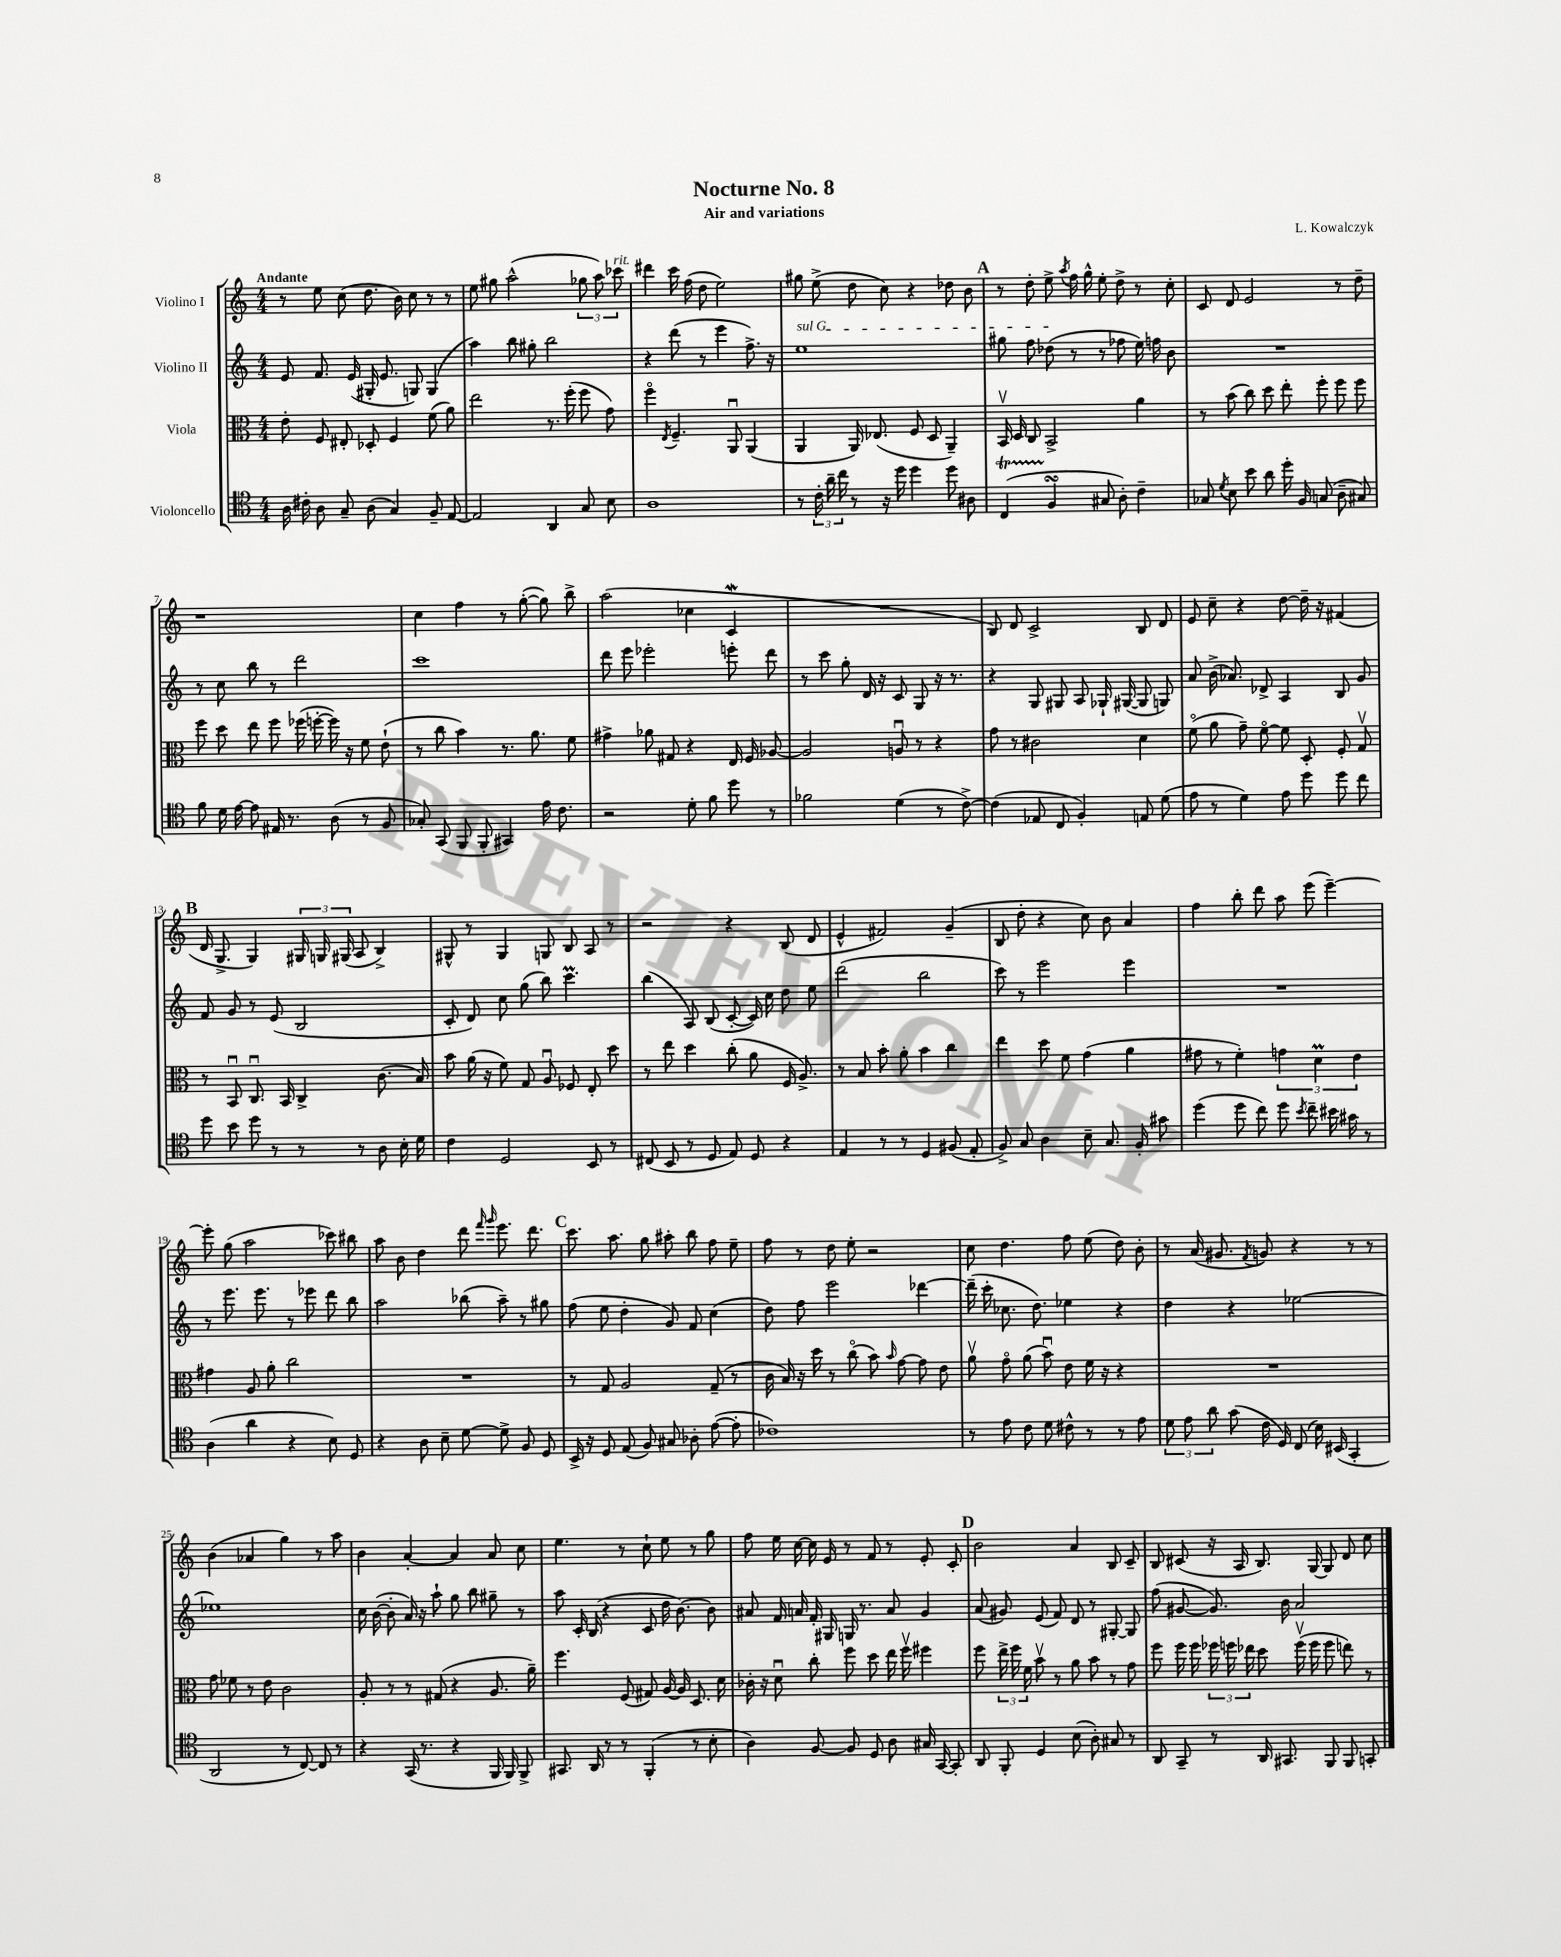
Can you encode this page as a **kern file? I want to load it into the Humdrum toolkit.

**kern	**kern	**kern	**kern
*part4	*part3	*part2	*part1
*staff4	*staff3	*staff2	*staff1
*I"Violoncello	*I"Viola	*I"Violino II	*I"Violino I
*clefC4	*clefC3	*clefG2	*clefG2
*k[]	*k[]	*k[]	*k[]
*M4/4	*M4/4	*M4/4	*M4/4
=1	=1	=1	=1
!	!	!	!LO:TX:a:B:t=Andante
16A\	8e'\	8e/	8r
16c#X'\	.	.	.
8A\	8F/	8.f/	8ee\
8G~/	8E#X'/	.	(8cc\
.	.	(16e/	.
(8A\	8D-X'/	16G#X'/	8.dd\
.	.	8.e/	.
4G/)	4F/	.	.
.	.	.	16b\)
.	.	8Gn/)	8cc\
8F~/	(8f\	(4G/	8r
[8E/	8a\)	.	8r
=2	=2	=2	=2
2E/]	2ee\	4aa\)	8ee\
.	.	.	8gg#X\
.	.	8bb\	(2aa^^\
.	.	8gg#X'\	.
4AA/	8.r	2bb\	.
.	(16ff'\	.	.
8G/	8ff\	.	12gg-X\
.	.	.	12aa\)
8B\	8g\)	.	.
!	!	!	!LO:TX:a:i:t=rit.
.	.	.	12ccc-X\
=3	=3	=3	=3
1A	4ff\	4r	4ddd#X\
.	8qE/	.	.
.	4.F~/	(8ddd\	16ccc\
.	.	.	(16ff\
.	.	8r	8dd\
.	.	4eee\	2ee\)
.	8AAu/	.	.
.	(4AA/	8.ff^\)	.
.	.	16r	.
=4	=4	=4	=4
!	!	!LO:TX:a:i:t=sul G	!
8r	4AA/	1ee	8gg#X\
24c'\	.	.	(8ee^\
24a~\	.	.	.
24cc\	.	.	.
8r	16AA/)	.	8dd\
.	(8.E-X/	.	.
16r	.	.	8cc\)
16dd\	.	.	.
4dd\	8F/	.	4r
.	8D/	.	.
8dd\	4AA~/)	.	8dd-X\
8A#X\	.	.	8b\
!!LO:REH:place=s1:t=A
=5	=5	=5	=5
(4CT/	16BBv/	8gg#X\	8r
.	16D/	.	.
.	8C/	8ff\	8dd'\
4FsSSs/	2BB^/	(8dd-X\	8ee^\
.	.	.	8qaa/
.	.	8r	16ff\
.	.	.	16gg^^\
8G#X/	.	8r	8ee'\
8A'\)	.	8ff-X\	8dd^\
4c~\	4a\	16ee\)	8r
.	.	16ffn\	.
.	.	8b\	8cc'\
=6	=6	=6	=6
8G-X/	8r	1r	8c/
8qd/	.	.	.
8B\	(8b\	.	8d/
8b\	8cc\)	.	2e/
8a\	8dd\	.	.
16dd'\	8ee'\	.	.
16F/	.	.	.
(8Gn/	8ff'\	.	.
8A~\	8ff\	.	8r
8G#X/)	8ff\	.	8dd~\
!!LO:LB:g=z
=7	=7	=7	=7
8f\	8ff\	8r	1r
16d\	8dd\	8cc\	.
[16e\	.	.	.
8e\]	8ee\	8bb\	.
16E#X/	8ff\	8r	.
8.r	.	.	.
.	(16ff-X\	2ddd\	.
.	[16ffn'\	.	.
(8A\	16ff\])	.	.
.	16r	.	.
8r	8f\	.	.
8F/	(8e`\	.	.
=8	=8	=8	=8
8G-X'/)	8r	1ccc	4cc\
(8GG/	8cc\	.	.
8FF/	4b\)	.	4ff\
8FF'/	.	.	.
4GG#X/)	8.r	.	8r
.	.	.	([8gg'\
.	8.a\	.	.
16e\	.	.	8gg\])
8.c\	.	.	.
.	8f\	.	8bb^\
=9	=9	=9	=9
2r	4g#X^\	8ddd\	(2aa\
.	.	8eee\	.
.	8a-X\	2eee-X'\	.
.	8G#X/	.	.
8d'\	4r	.	4cc-X\
8f\	.	.	.
8dd\	16E/	8eeen'\	4cw/
.	16F/	.	.
8r	[8A-X/	8ddd\	.
=10	=10	=10	=10
2f-X\	2A-/]	8r	1r
.	.	8ccc\	.
.	.	8gg'\	.
.	.	16d/	.
.	.	16r	.
(4d\	8Anu/	8c/	.
.	8r	8G/	.
8r	4r	16r	.
.	.	8.r	.
[8c^\)	.	.	.
=11	=11	=11	=11
(4c\]	8g\	4r	8B/)
.	8r	.	8d/
8E-X/	2c#X\	8G/	2c^/
8C/	.	8G#X/	.
4F'/)	.	8A/	.
.	.	16G-X`/	.
.	.	([16G#X/	.
8En/	4d\	8G#/]	8B/
(8d\	.	8Gn/)	8d/
=12	=12	=12	=12
8e\	(8f\	8a/	8e/
8r	8a\	(16b^\	8cc~\
.	.	8.a-X/)	.
4d\)	8g~\)	.	4r
.	[8f\	8d-X^/	.
8e\	8f\]	4A/	[8dd\
8dd\	8D'/	.	16dd~\]
.	.	.	16r
8dd\	8F'/	8B/	(4f#X/
8cc\	8Gv/	8g/	.
!!LO:LB:g=z
!!LO:REH:place=s1:t=B
=13	=13	=13	=13
8dd\	8r	8f/	16d/
.	.	.	8.G^/
8b\	8BBu/	8g/	.
8dd\	8.Cu/	8r	4G/)
8r	.	(8e/	.
.	16BB/	.	.
8r	4C^/	2B/	24G#X/
.	.	.	24Gn/
.	.	.	(24G#X/
8r	.	.	8A/
8A\	(8.c\	.	4B^/)
16B'\	.	.	.
16d\	16B/)	.	.
=14	=14	=14	=14
4c\	8b\	8c'/	8G#X^^/
.	(16a\	8d/)	8r
.	16r	.	.
2D/	8f\)	8cc\	4G#/
.	8G/	(8gg\	.
.	8Au/	8bb\)	8Gn/
.	8F-X/	4.cccM\	8B/
8BB/	8E'/	.	8A/
8r	8dd\	.	8r
=15	=15	=15	=15
(8C#X/	8r	(4bb\	2r
8BB/	8ee\	.	.
8r	4dd\	8A/)	.
8D/	.	(8B/	.
8E/)	(8cc'\	[8c'/	4r
8D/	8a\	16c/])	.
.	.	16cc\	.
4r	16F/	8dd\	(8B/
.	8.A^/)	.	.
.	.	8ee\	8d/
=16	=16	=16	=16
4E/	8r	(2ddd\	4e^^/
.	8B/	.	.
8r	8b'\	.	2f#X/)
8r	8a'\	.	.
4D/	4b\	2bb\	.
(8F#X/	4cc\	.	(4g~/
8E'/	.	.	.
=17	=17	=17	=17
8F^/)	4ee\	8ccc\)	8B/
8G/	.	8r	8dd'\
4A\	8dd\	2eee\	4r
.	8f\	.	.
8B~\	(4g\	.	8cc\)
8.G/	.	.	8b\
.	4a\	4eee\	4a/
16F'/	.	.	.
8g#X\	.	.	.
=18	=18	=18	=18
(4dd\	8g#X\	1r	4ff\
.	8r	.	.
8dd\	4f'\)	.	8bb'\
8cc\)	.	.	8ddd\
8dd\	6gn\	.	8aa\
8qb/	.	.	.
8cc~\	.	.	(8eee\
.	6dM\	.	.
16b#X\	.	.	[4eee~\)
16g#X\	.	.	.
.	6e\	.	.
8r	.	.	.
!!LO:LB:g=z
=19	=19	=19	=19
(4A\	4g#X\	8r	8eee'\]
.	.	8.eee\	(8gg\
4a\	8A/	.	2aa\
.	.	8.eee\	.
.	8a'\	.	.
4r	2cc\	8r	.
.	.	8eee-X\	.
8B\)	.	8ddd\	8ccc-X\)
8D/	.	8bb\	8bb#X\
=20	=20	=20	=20
4r	1r	2aa\	8aa\
.	.	.	8b\
8A\	.	.	4dd\
8B~\	.	.	.
[8d\	.	(8bb-X\	8ddd\
.	.	.	16qqfff/
.	.	.	16qqggg/
8d^\]	.	8aa~\)	8.eee\
8F/	.	8r	.
.	.	.	8.ddd\
8D/	.	8gg#X\	.
!!LO:REH:place=s1:t=C
=21	=21	=21	=21
16BB^/	8r	(8ff\	8.ccc\
16r	.	.	.
8D/	8G/	8ee\	.
.	.	.	8.aa\
(8E/	2A/	4dd'\	.
8F/)	.	.	8gg\
8G#X/	.	8g/)	8aa#X'\
8A-X'\	.	8f/	8bb\
([8e\	(8G~/	(4cc\	8ff\
8e'\]	8r	.	8ee~\
=22	=22	=22	=22
1c-X)	16c\	8dd\)	8ff\
.	16B/)	.	.
.	16r	8ff\	8r
.	16dd\	.	.
.	8r	2eee\	8dd\
.	(8cc\	.	8ee'\
.	8b\)	.	2r
.	16qqb/	.	.
.	[8g\	.	.
.	8g\]	[4ddd-X\	.
.	8e\	.	.
=23	=23	=23	=23
8r	8av\	(16ddd-~\]	8cc\
.	.	16ccc'\	.
8e\	8g\	8.cc-X\	4.dd\
8c\	(8a\	.	.
.	.	8.dd\)	.
8d\	8bu\)	.	.
8c#X^^\	8e\	4ee-X\	8ff\
8r	16f\	.	(8ee\
.	16r	.	.
8r	4r	4r	8dd\)
8e\	.	.	8b'\
=24	=24	=24	=24
12d\	1r	4dd\	8r
12e\	.	.	.
.	.	.	(16a/
12a\	.	.	.
.	.	.	8.g#X/
(8g\	.	4r	.
.	.	.	8qf/
16c\	.	.	8gn/)
16D/)	.	.	.
(8C/	.	[2ee-X\	4r
16B\)	.	.	.
(16BB#X/	.	.	.
4GG'/	.	.	8r
.	.	.	8r
!!LO:LB:g=z
=25	=25	=25	=25
2AA/	8g\	1ee-X]	(4b\
.	8f-X\	.	.
.	8r	.	4a-X/
.	8e\	.	.
8r	2c\	.	4gg\)
[8C/)	.	.	.
8C/]	.	.	8r
8r	.	.	8aa\
=26	=26	=26	=26
4r	8A'/	16cc\	4b\
.	.	([16b\	.
.	8r	8b'\]	.
(16GG/	8r	16a/)	[4a'/
8.r	.	16r	.
.	(8G#X/	8aa`\	.
4r	4r	8gg\	4a/]
.	.	8bb\	.
16FF/	8.A/	8gg#X~\	8a/
16FF/)	.	.	.
8FF^/	.	8r	8cc\
.	16a~\)	.	.
=27	=27	=27	=27
8.GG#X/	4.ff\	8aa\	4.ee\
.	.	16c'/	.
16AA/	.	(16B/	.
8r	.	4r	.
8r	(8F/	.	8r
(4FF'/	8G#X/)	8c/	8cc`\
.	[16A/	16dd\	8ee\
.	16A/]	[8.b\)	.
8r	8.D/	.	8r
8B'\	.	8b\]	8gg\
.	16d\	.	.
=28	=28	=28	=28
4A\)	16c-X'\	8a#X/	8ff\
.	16r	.	.
.	8du\	16f/	16ee\
.	.	16an/	[16cc\
[8F/	8cc'\	16f'/	16cc\]
.	.	16G#X/	16e/
8F/]	8ff\	16Gn/	8r
.	.	8.r	.
8D/	8dd\	.	8f/
8A\	16ee\	8a/	8r
.	16ffv\	.	.
16G#X/	4ff#X\	4g/	8e'/
[16GG/	.	.	.
8GG'/]	.	.	8c'/
!!LO:REH:place=s1:t=D
=29	=29	=29	=29
8AA/	8ff\	(8a/	2b\
8FF'/	24ee^\	8g#X/)	.
.	24ff\	.	.
.	24f\	.	.
4D/	8bv\	(8e/	.
.	8r	8f/)	.
(8B\	8a\	8d/	4a/
8A'\)	8b\	8r	.
8G#X/	8r	[8G#X'/	8B/
8r	8g\	8G#/]	8c~/
=30	=30	=30	=30
8AA/	8ff\	(8ff\	8B/
8GG~/	16ff\	[8g#X/	(8c#X/
.	16ff\	.	.
8r	24ff-X\	8.g#/])	16r
.	24ffn\	.	.
.	.	.	16A/
.	24ee-X\	.	.
16AA/	8dd\	.	8.B/)
8.GG#X/	.	16b\	.
.	(16ffv\	2a/	.
.	16ff\	.	[16G/
8FF/	8ff\	.	8G/]
8FF/	8een\)	.	8d/
8GGn'/	8r	.	8cc\
==	==	==	==
*-	*-	*-	*-
